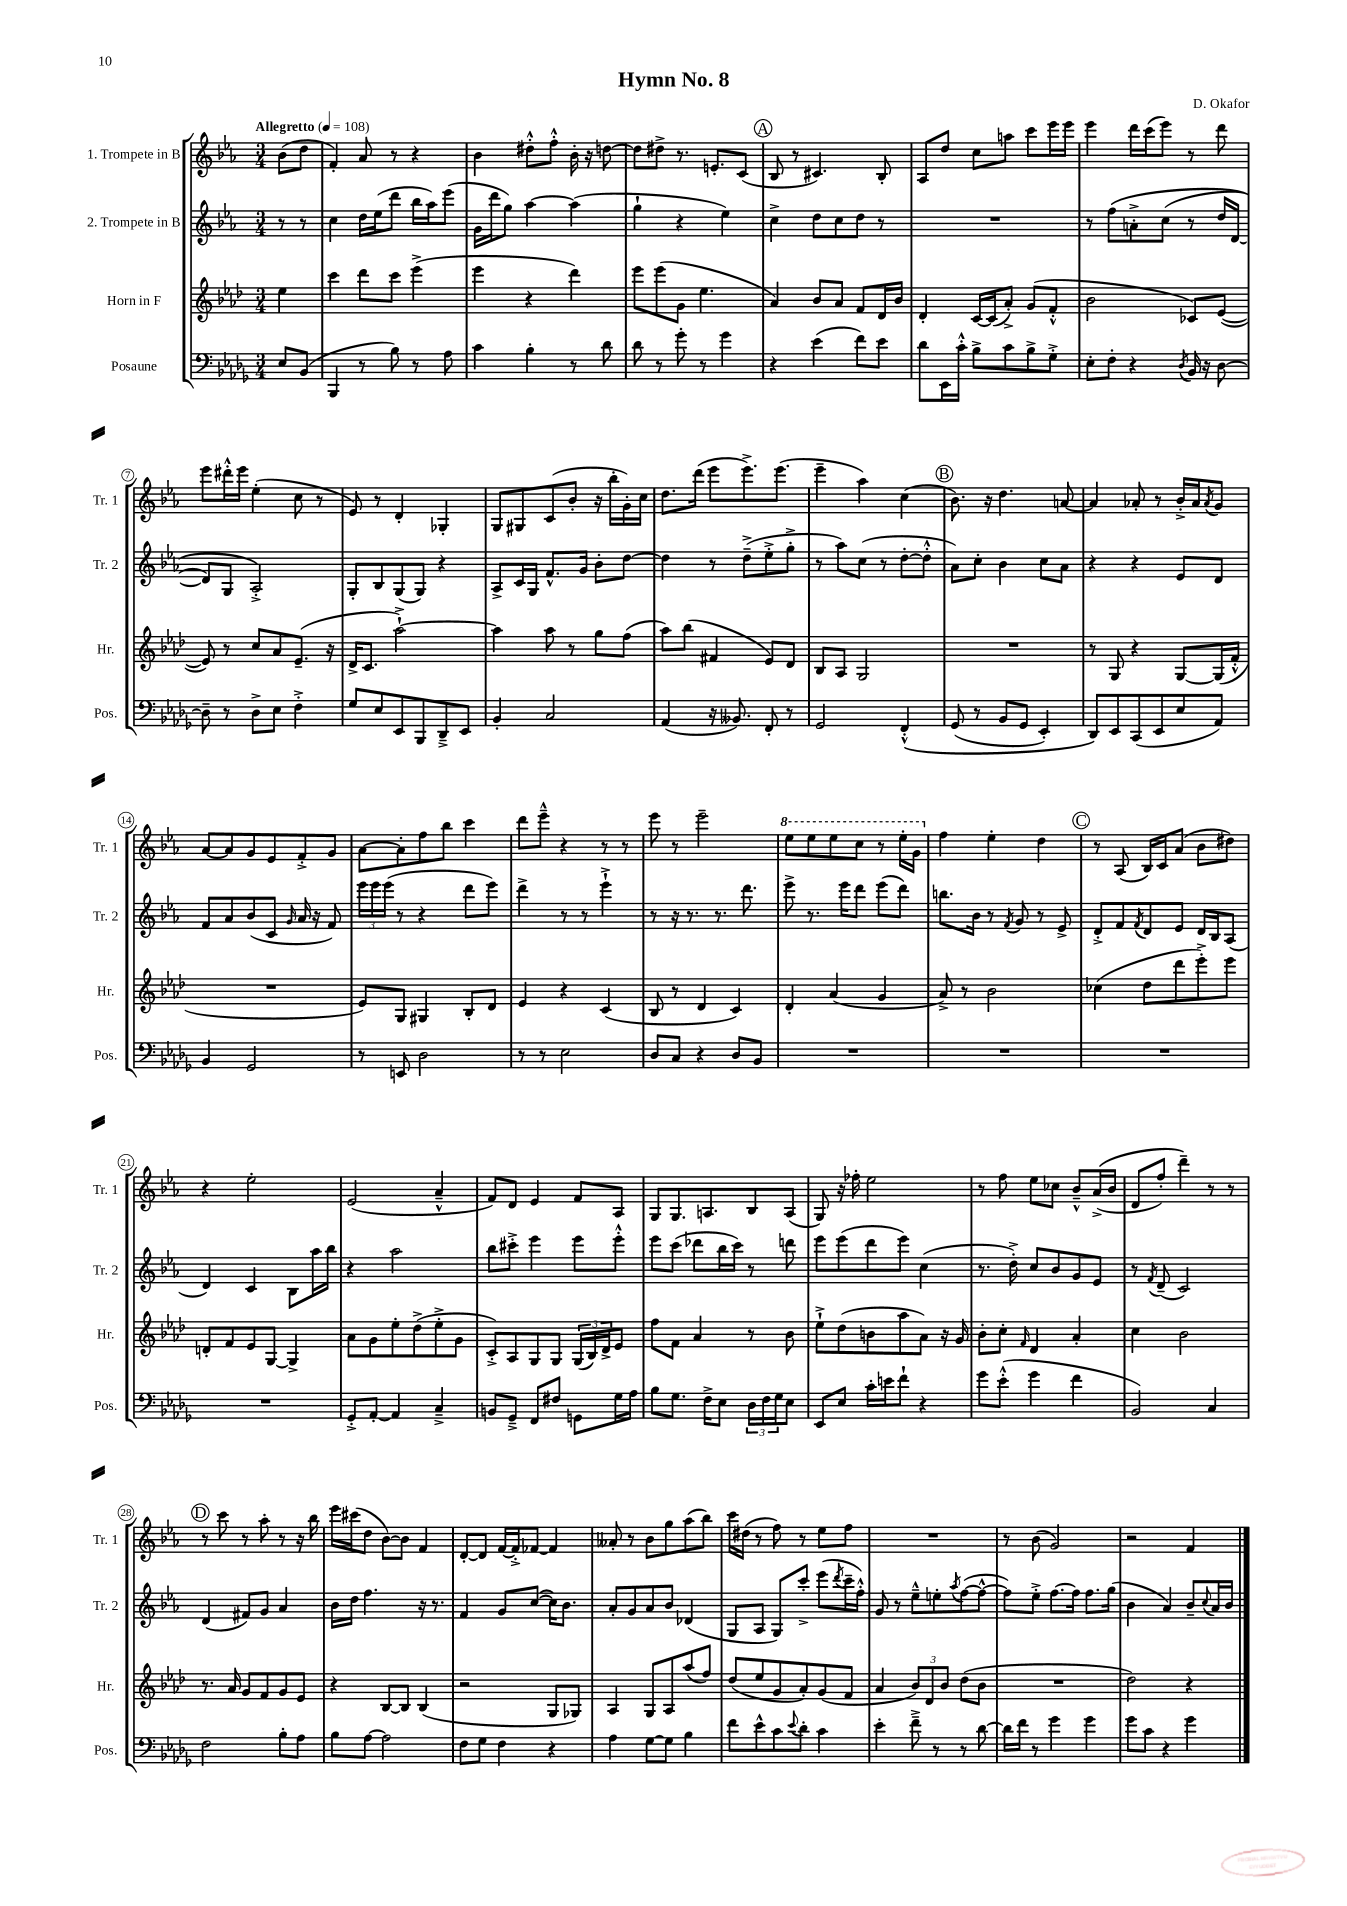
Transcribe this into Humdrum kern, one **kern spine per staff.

**kern	**kern	**kern	**kern
*part4	*part3	*part2	*part1
*staff4	*staff3	*staff2	*staff1
*I"Posaune	*I"Horn in F	*I"2. Trompete in B	*I"1. Trompete in B
*I'Pos.	*I'Hr.	*I'Tr. 2	*I'Tr. 1
*clefF4	*clefG2	*clefG2	*clefG2
*k[b-e-a-d-g-]	*k[b-e-a-d-]	*k[b-e-a-]	*k[b-e-a-]
*M3/4	*M3/4	*M3/4	*M3/4
*MM108	*MM108	*MM108	*MM108
=	=	=	=
!	!	!	!LO:TX:a:B:t=Allegretto
8E-/L	4ee-\	8r	(8b-\L
(8BB-/J	.	8r	8dd\J
=1	=1	=1	=1
4BBB-/	4ccc\	4cc\	4f'/)
8r	8ddd-\L	16dd\LL	8a-/
.	.	(16ee-\J	.
8B-\)	8ccc\J	8ddd\J	8r
8r	(4eee-^\	16bb-\LL	4r
.	.	16aa-\J)	.
8A-\	.	(8eee-\J	.
=2	=2	=2	=2
4c\	4eee-\	16g\LL	4b-\
.	.	16ddd\J	.
.	.	8gg\J)	.
4B-'\	4r	[4aa-\	8dd#X'^^\L
.	.	.	8ff'^^\J
8r	4ddd-\)	(4aa-\]	16b-'\
.	.	.	16r
8d-\	.	.	[8ddn\
=3	=3	=3	=3
8d-\	8eee-\L	4gg`\	8dd\L]
8r	(8eee-\	.	8dd#X^\J
8g-'\	8g\J	4r	8.r
8r	4.ee-\	.	.
.	.	.	8.en'/L
4g-\	.	4ee-\)	.
.	.	.	(8c/J
!!LO:REH:place=s1:t=A
=4	=4	=4	=4
4r	4a-/)	4cc^\	8B-/
.	.	.	8r
(4e-\	8b-/L	8dd\L	4.c#X/)
.	8a-/J	8cc\	.
8f\L)	8f/L	8dd\J	.
8e-\J	16d-/L	8r	8B-'/
.	16b-/JJ	.	.
=5	=5	=5	=5
8d-\L	4d-'/	2.r	8A-/L
16EE-\L	.	.	8dd/J
16c'^^\JJ	.	.	.
8B-^\L	[16c/LL	.	8cc\L
.	(16c/J]	.	.
8c\	8a-'^/J)	.	8aan\J
8B-^\	(8g/L	.	8ccc\L
8G-'^\J	8f'^^/J	.	16eee-\L
.	.	.	16eee-\JJ
=6	=6	=6	=6
8E-'\L	2b-\	8r	4eee-\
8F'\J	.	(8ff\L	.
4r	.	8an'^\	16ddd\LL
.	.	.	(16ccc\J
.	.	(8cc\J	8eee-\J)
8qD-/	.	.	.
16BB-/	8c-X/L)	8r	8r
16r	.	.	.
[8D-\	([8e-/J	16dd/LL	8ddd\
.	.	[16d/JJ	.
!!LO:LB:g=z
=7	=7	=7	=7
8D-~\]	8e-/])	8d/L])	8eee-\L
8r	8r	8G/J	16ddd#X'^^\L
.	.	.	16eee-\JJ
8D-^\L	8cc/L	2A-'^/)	(4ee-'\
8E-\J	8a-/	.	.
4F'^\	(8.e-~/J	.	8cc\
.	.	.	8r
.	16r	.	.
=8	=8	=8	=8
8G-/L	16d-^/KL	8G'/L	8e-/)
.	8.c/J	.	.
8E-/	.	8B-/	8r
8EE-/	[2aa-`^\)	(8G/	4d'/
8BBB-/	.	8G/J)	.
8DD-~^/	.	4r	4G-X'/
8EE-/J	.	.	.
=9	=9	=9	=9
4BB-'/	4aa-\]	8A-^/L	8G/L
.	.	16c/L	8G#X/
.	.	16G/JJ	.
2C/	8aa-\	8.f^^/L	(8c/
.	8r	.	8b-'/J
.	.	16g/Jk	.
.	8gg\L	8b-'\L	16r
.	.	.	16bb-'\LL
.	(8ff\J	[8dd\J	16g'\)
.	.	.	16cc\JJ
=10	=10	=10	=10
(4AA-/	8aa-\L)	4dd\]	8.dd\L
.	(8bb-\J	.	.
.	.	.	(16ddd\Jk
16r	4f#X/	8r	8eee-\L
8.BB--X/)	.	.	.
.	.	(8dd~^\L	8.eee-^\)
8FF'/	8e-/L)	8ee-'^\	.
.	.	.	(8.eee-\J
8r	8d-/J	8gg'^\J	.
=11	=11	=11	=11
2GG-/	8B-/L	8r	4eee-~\
.	8A-/J	8aa-\L)	.
.	2G/	(8cc\J	4aa-\)
.	.	8r	.
(4FF'^^/	.	[8dd'\L	(4cc\
.	.	8dd'^^\J]	.
!!LO:REH:place=s1:t=B
=12	=12	=12	=12
(8GG-/	2.r	8a-\L)	8.b-\)
8r	.	8cc'\J	.
.	.	.	16r
8BB-/L	.	4b-\	4.dd\
8GG-/J	.	.	.
4EE-'/)	.	8cc\L	.
.	.	8a-\J	[8an/
=13	=13	=13	=13
8DD-/L)	8r	4r	4a/]
8EE-/	8G/	.	.
(8CC/	4r	4r	8a-X'/
8EE-/	.	.	8r
8E-/	[8G/L	8e-/L	16b-'^/LL
.	.	.	16a-/J
.	.	.	8qa-/
8AA-/J)	(16G/L]	8d/J	8g/J
.	16f'^^/JJ	.	.
!!LO:LB:g=z
=14	=14	=14	=14
4BB-/	2.r	8f/L	[8a-/L
.	.	8a-/	8a-/]
2GG-/	.	(8b-/	8g/
.	.	8c/J	8e-/
.	.	16qqg/	.
.	.	16a-/	8f'^/
.	.	16r	.
.	.	8f/)	8g/J
=15	=15	=15	=15
8r	8e-/L)	24eee-\LL	[8a-\L
.	.	24eee-\	.
.	.	(24eee-\JJ	.
8EEn/	8G/J	8r	8a-'\]
2D-\	4G#X/	4r	8ff\
.	.	.	8bb-\J
.	8B-'/L	8ddd\L	4ccc\
.	8d-/J	8eee-\J)	.
=16	=16	=16	=16
8r	4e-/	4ddd^\	8ddd\L
8r	.	.	8eee-~^^\J
2E-\	4r	8r	4r
.	.	8r	.
.	(4c/	4eee-`^\	8r
.	.	.	8r
=17	=17	=17	=17
8D-/L	8B-/	8r	8eee-\
8C/J	8r	16r	8r
.	.	8.r	.
4r	4d-/	.	2eee-~\
.	.	8.r	.
8D-/L	4c/)	.	.
.	.	8.ddd\	.
8BB-/J	.	.	.
=18	=18	=18	=18
*	*	*	*8va
2.r	4d-'/	8eee-^\	8eee-\L
.	.	8.r	8eee-\
.	(4a-/	.	8eee-\
.	.	16eee-\KL	.
.	.	8ddd\J	8ccc\J
.	4g/	(8eee-\L	8r
.	.	8ddd\J)	16eee-'\LL
.	.	.	16gg\JJ
=19	=19	=19	=19
*	*	*	*X8va
2.r	8a-^/)	8.bbn\L	4ff\
.	8r	.	.
.	.	16b-\Jk	.
.	2b-\	8r	4ee-'\
.	.	8qf/	.
.	.	8g/	.
.	.	8r	4dd\
.	.	8e-^/	.
!!LO:REH:place=s1:t=C
=20	=20	=20	=20
2.r	(4cc-X\	8d'^/L	8r
.	.	8f/	(8A-/
.	.	8qf/	.
.	8dd-\L	8d/	16B-/LL)
.	.	.	16c/J
.	8ddd-\	8e-/J	(8a-/J
.	8eee-'^\)	16d/LL	8b-\L
.	.	16B-/J	.
.	8eee-\J	(8A-/J	8dd#X\J)
!!LO:LB:g=z
=21	=21	=21	=21
2.r	8dn'/L	4d/)	4r
.	8f/	.	.
.	8e-/	4c/	2ee-'\
.	[8G/J	.	.
.	4G^/]	8B-\L	.
.	.	16aa-\L	.
.	.	16bb-\JJ	.
=22	=22	=22	=22
8GG-'^/L	8a-\L	4r	(2e-/
[8AA-'/J	8g\	.	.
4AA-/]	8ee-'\	2aa-\	.
.	(8dd-^\	.	.
4C~^/	8ee-'^\	.	4a-~^^/
.	8g\J	.	.
=23	=23	=23	=23
8BBn/L	8c'^/L)	8bb-\L	8f/L)
8GG-~^/J	8A-/	8ccc#X'^\J	8d/J
8FF/L	8G/	4eee-\	4e-/
8F#X/J	8G/J	.	.
8GGn\L	(24G/LL	8eee-\L	8f/L
.	24B-/)	.	.
.	24d-^/J	.	.
16G-\L	8e-/J	8eee-'^^\J	8A-/J
16A-\JJ	.	.	.
=24	=24	=24	=24
8B-\L	8ff\L	8eee-\L	8G/L
8.G-\J	8f\J	(8ccc\J	8.G/
.	4a-/	8ddd-X\L	.
16F^\KL	.	.	8.An/
8E-\J	.	16bb-\L	.
.	.	16ccc\JJ)	.
24D-\LL	8r	8r	8B-/
24F\	.	.	.
24G-\J	.	.	.
8E-\J	8b-\	8dddn\	(8A/J
=25	=25	=25	=25
8EE-/L	8ee-`^\L	8eee-\L	8G/)
8E-/J	(8dd-\	(8eee-\	16r
.	.	.	16ff-X'\
16c'\LL	8bn\	8ddd\	2ee-\
16en\J	.	.	.
8f`\J	8aa-\	8eee-\J)	.
4r	8a-\J)	(4cc\	.
.	16r	.	.
.	16g/	.	.
=26	=26	=26	=26
8g-\L	8b-'\L	8.r	8r
(8e-'^^\J	8cc'\J	.	8ff\
.	.	16dd'^\)	.
.	16qqf/	.	.
4g-\	4d-/	8cc/L	8ee-\L
.	.	8b-/	8cc-X\J
4f\	4a-'/	8g/	8b-~^^/L
.	.	8e-/J	((16a-^/L
.	.	.	16b-/JJ
=27	=27	=27	=27
2BB-/)	4cc\	8r	8d/L
.	.	8qf/	.
.	.	(8d~/	8ff'/J)
.	2b-\	2c/)	4ddd~\)
4C/	.	.	8r
.	.	.	8r
!!LO:LB:g=z
!!LO:REH:place=s1:t=D
=28	=28	=28	=28
2F\	8.r	(4d/	8r
.	.	.	8ccc\
.	16a-/	.	.
.	8g/L	8f#X/L)	8r
.	8f/	8g/J	8aa-'\
8B-'\L	8g/	4a-/	8r
8A-\J	8e-/J	.	16r
.	.	.	16bb-\
=29	=29	=29	=29
8B-\L	4r	16b-\LL	16eee-\LL
.	.	16dd\JJ	(16ccc#X\J
[8A-\J	.	4.ff\	8dd\J
2A-\]	[8B-/L	.	[8b-\L)
.	8B-/J]	.	8b-\J]
.	(4B-/	16r	4f/
.	.	8.r	.
=30	=30	=30	=30
8F\L	2r	4f/	[8d'/L
8G-\J	.	.	8d/J]
4F\	.	8g/L	[16f/LL
.	.	.	16f'^/J]
.	.	([8cc/J	[8f-X/J
4r	8G/L	16cc\KL])	4f-/]
.	.	8.b-\J	.
.	8G-X/J)	.	.
=31	=31	=31	=31
4A-\	4A-/	8a-'/L	8a--X'/
.	.	8g/	8r
[8G-\L	8G/L	8a-/	8b-\L
8G-\J]	8A-/	8b-/J	8gg\
4B-\	(8aa-/	(4d-X/	(8aa-\
.	8ff/J)	.	8bb-\J)
=32	=32	=32	=32
8f\L	(8dd-/L	8G/L	16ccc\LL
.	.	.	(16dd#X\JJ
8e-^^\	8ee-/	8A-/J	8r
8c\	8g/	8G/L)	8ff\)
8qqe-/	.	.	.
8d-'\J	8a-'/)	8ccc'^/J	8r
4c\	(8g/	(8eee-\L	8ee-\L
.	.	8qddd/	.
.	8f/J	16ccc~\L	8ff\J
.	.	16ff'^^\JJ)	.
=33	=33	=33	=33
4e-'\	4a-/	8g/	2.r
.	.	8r	.
8f~^\	12b-/L)	8ee-~^^\L	.
.	12d-/	.	.
8r	.	8een'\	.
.	12b-/J	.	.
.	.	8qaa-/	.
8r	(8dd-\L	([8ff\	.
[8d-\	8b-\J	8ff^^\J_	.
=34	=34	=34	=34
16d-\LL]	2.r	8ff\L])	8r
16f\JJ	.	.	.
8r	.	8ee-'^\J	(8b-\
4g-\	.	[8.ff\L	2g/)
.	.	16ff\Jk]	.
4g-\	.	8.ff\L	.
.	.	(16gg\Jk	.
=35	=35	=35	=35
8g-\L	2dd-\)	4b-\	2r
8c\J	.	.	.
4r	.	4a-/)	.
4g-\	4r	8b-~/L	4f/
.	.	8qqcc/	.
.	.	16a-/L	.
.	.	16b-/JJ	.
==	==	==	==
*-	*-	*-	*-
